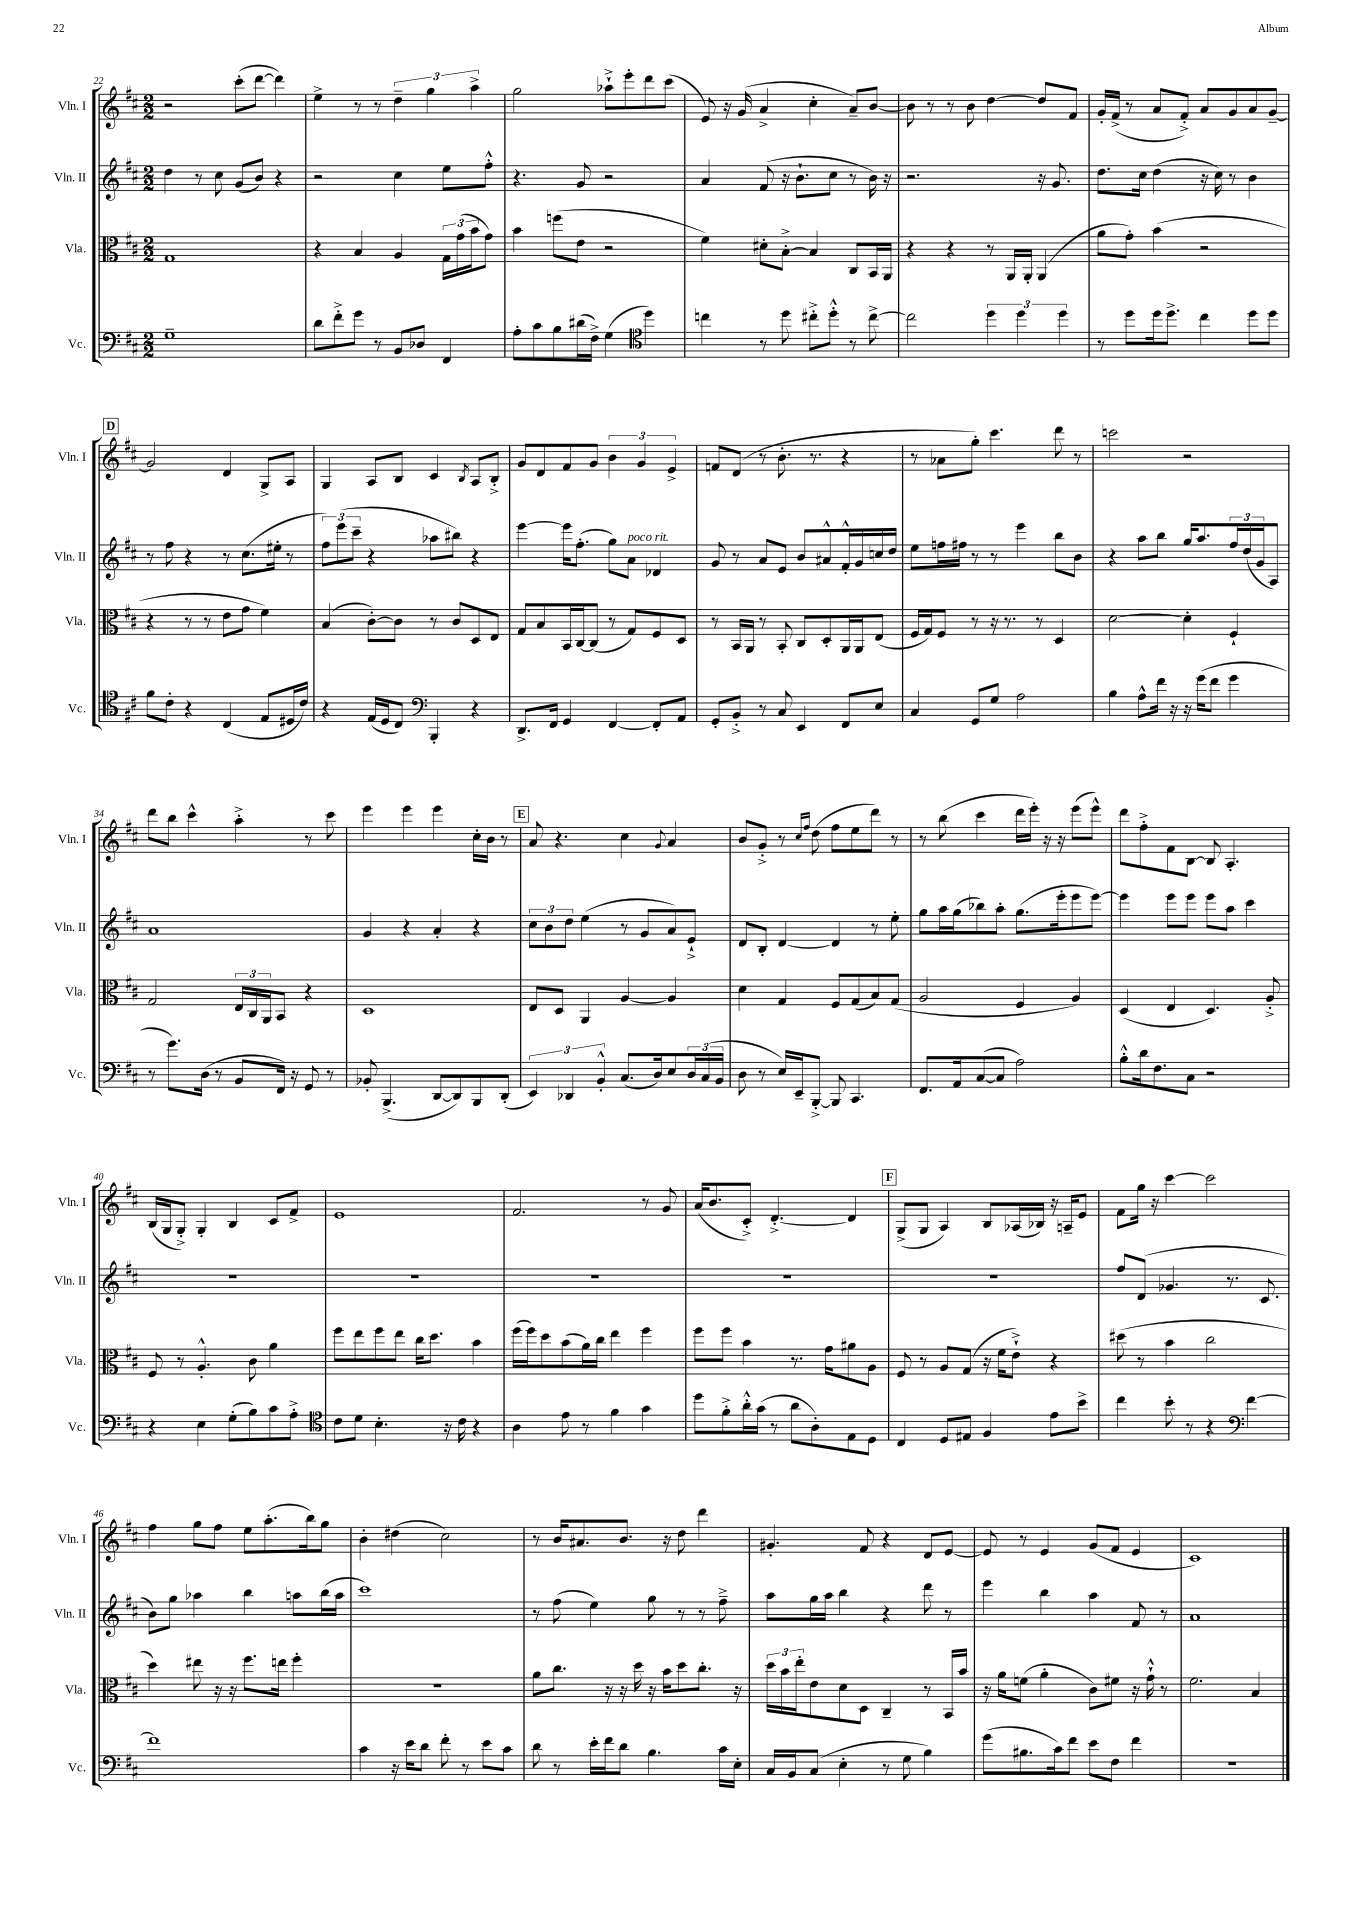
<<
\new StaffGroup <<
\new Staff = "s0" \with { instrumentName = "Vln. I" shortInstrumentName = "Vln. I" } {
    \clef treble \key d \major \numericTimeSignature \time 2/2
    r2 cis'''8-.( d'''8~ d'''4) |
    e''4-> r8 r8 \tuplet 3/2 { d''4-- g''4 a''4-> } |
    g''2 aes''8-!-> e'''8-. d'''8 cis'''8( |
    e'8) r16 g'16( a'4-> cis''4-. a'8--) b'8~ |
    b'8 r8 r8 b'8 d''4~ d''8 fis'8 |
    g'16-. fis'16->( r8 a'8 fis'8-.->) a'8 g'8 a'8 g'8~-- |
    \mark \markup { \box "D" } g'2 d'4 g8-> a8 |
    g4 a8 b8 cis'4 \acciaccatura { b8 } a8 b8-.-> |
    g'8 d'8 fis'8 g'8 \tuplet 3/2 { b'4 g'4 e'4-> } |
    f'8 d'8( r8 b'8.-. r8. r4 |
    r8 aes'8 g''8-.) cis'''4. d'''8 r8 |
    c'''2 r2 |
    d'''8 b''8 cis'''4-^ a''4-.-> r8 cis'''8 |
    e'''4 e'''4 e'''4 cis''16-. b'16 r8 |
    \mark \markup { \box "E" } a'8 r4. cis''4 \appoggiatura { g'8 } a'4 |
    b'8 g'8-.-> r8 \grace { cis''16 fis''16 } d''8( fis''8 e''8 d'''8) r8 |
    r8 b''8( cis'''4 d'''16 e'''16-.) r16 r16 e'''8( e'''8-^) |
    d'''8 fis''8-.-> fis'8 b8~ b8 a4.-. |
    b16( g16 g8-.->) g4-. b4 cis'8 fis'8-> |
    e'1 |
    fis'2. r8 g'8 |
    a'16( b'8. cis'8-.->) d'4.~-.-> d'4 |
    \mark \markup { \box "F" } g8->( g8 a4) b8 aes16( bes16) r16 a16-- e'8 |
    fis'8 g''16 r16 cis'''4~ cis'''2 |
    fis''4 g''8 fis''8 e''8 a''8.-.( b''16) g''8 |
    b'4-. dis''4( cis''2) |
    r8 b'16 ais'8. b'8. r16 d''8 d'''4 |
    gis'4.-. fis'8 r4 d'8 e'8~ |
    e'8 r8 e'4 g'8( fis'8 e'4 |
    cis'1) \bar "|." |
}
\new Staff = "s1" \with { instrumentName = "Vln. II" shortInstrumentName = "Vln. II" } {
    \clef treble \key d \major \numericTimeSignature \time 2/2
    d''4 r8 cis''8 g'8( b'8) r4 |
    r2 cis''4 e''8 fis''8-.-^ |
    r4. g'8 r2 |
    a'4 fis'8( r16 b'8.-! cis''8 r8 b'16) r16 |
    r2. r16 g'8. |
    d''8. cis''16 d''4( r16 cis''16) r8 b'4 |
    \mark \markup { \box "D" } r8 fis''8 r4 r8 cis''8.( eis''16-. r8 |
    \tuplet 3/2 { fis''8) e'''8( cis'''8-- } r4 aes''8 bis''8) r4 |
    e'''4~ e'''16 fis''8.-.( g''8) a'8^\markup { \italic "poco rit." } des'4 |
    g'8 r8 a'8 e'8 b'8 ais'8-^ fis'16-.-^ g'16 c''16 d''16 |
    e''8 f''16 fis''16 r8 r8 e'''4 b''8 b'8 |
    r4 a''8 b''8 g''16 a''8. \tuplet 3/2 { fis''16 d''16( g'16 } a8) |
    a'1 |
    g'4 r4 a'4-. r4 |
    \mark \markup { \box "E" } \tuplet 3/2 { cis''8 b'8 d''8 } e''4( r8 g'8 a'8) e'8-!-> |
    d'8 b8-. d'4~ d'4 r8 e''8-. |
    g''8 a''16 g''16( bes''8) a''8-. g''8.( e'''16-. e'''8 e'''8~) |
    e'''4 e'''8 e'''8 e'''8 a''8 cis'''4 |
    R1 |
    R1 |
    R1 |
    R1 |
    \mark \markup { \box "F" } R1 |
    fis''8 d'8( ges'4. r8. cis'8. |
    b'8) g''8 aes''4 b''4 a''8 b''16( a''16 |
    cis'''1) |
    r8 fis''8( e''4) g''8 r8 r8 fis''8---> |
    a''8 g''16 a''16 b''4 r4 d'''8 r8 |
    e'''4 b''4 a''4 fis'8 r8 |
    a'1 \bar "|." |
}
\new Staff = "s2" \with { instrumentName = "Vla." shortInstrumentName = "Vla." } {
    \clef alto \key d \major \numericTimeSignature \time 2/2
    g1 |
    r4 b4 a4 \tuplet 3/2 { g16 g'16( b'16 } g'8) |
    b'4 f''8( e'8 r2 |
    fis'4) dis'8-. b8~-.-> b4 cis8 b,16 a,16 |
    r4 r4 r8 a,16 a,16-. a,4( |
    a'8 g'8-.) b'4( r2 |
    \mark \markup { \box "D" } r4 r8 r8 e'8 g'8 fis'4) |
    b4( cis'8~-.) cis'8 r8 cis'8 d8 e8 |
    g8 b8 b,16 cis16~ cis8( r8 g8) fis8 d8 |
    r8 b,16 a,16 r8 b,8-. cis8 d8-. a,16 a,16 e8( |
    fis16 g16) fis8 r8 r16 r8. r8 d4 |
    d'2~ d'4-. fis4-! |
    g2 \tuplet 3/2 { e16 cis16 a,16 } b,8 r4 |
    d1 |
    \mark \markup { \box "E" } e8 d8 a,4 a4~ a4 |
    d'4 g4 fis8 g8( b8) g8( |
    a2 fis4 a4) |
    d4( e4 d4.) a8-.-> |
    fis8 r8 a4.-.-^ cis'8 a'4 |
    fis''8 e''8 fis''8 e''8 cis''16 d''8. b'4 |
    fis''16( fis''16) d''8 b'8( a'16) cis''16 e''4 fis''4 |
    fis''8 fis''8 b'4 r8. g'16 ais'8 a8 |
    \mark \markup { \box "F" } fis8 r8 a8 g8( r16 fis'16 e'8-!->) r4 |
    dis''8( r8 b'4 cis''2 |
    d''4) eis''8 r16 r16 fis''8. e''16 fis''4-. |
    R1 |
    a'8 cis''8. r16 r16 d''16 r16 b'16 d''8 cis''8.-. r16 |
    \tuplet 3/2 { d''16 b'16 e''16-. } e'8 d'8 d8 cis4-- r8 b,16 b'16 |
    r16 a'16 f'8( a'4-. cis'8) fis'8 r16 g'16-!-^ r8 |
    fis'2. b4 \bar "|." |
}
\new Staff = "s3" \with { instrumentName = "Vc." shortInstrumentName = "Vc." } {
    \clef bass \key d \major \numericTimeSignature \time 2/2
    g1-- |
    d'8 fis'8-.-> g'8 r8 b,8 des8 fis,4 |
    a8-. cis'8 b8 dis'16( fis16->) g4( \clef tenor d''4) |
    c''4 r8 d''8 cis''8-.-> d''8-.-^ r8 cis''8~-> |
    cis''2 \tuplet 3/2 { d''4 d''4 d''4 } |
    r8 d''8 d''16 d''8.-> cis''4 d''8 d''8 |
    \mark \markup { \box "D" } fis'8 cis'8-. r4 cis4( e8 dis16 cis'16) |
    r4 e16( d16 cis8) \clef bass b,,4-. r4 |
    d,8.-> fis,16 g,4 fis,4~ fis,8-. a,8 |
    g,8-. b,8-.-> r8 cis8 e,4 fis,8 e8 |
    cis4 g,8 g8 a2 |
    b4 a8-^ fis'16 r16 r16 g'16( fis'8 g'4 |
    r8 g'8.) d16( r8 b,8 fis,16) r16 g,8 r8 |
    bes,8-. b,,4.->( d,8~ d,8) b,,8 d,8-.( |
    \mark \markup { \box "E" } \tuplet 3/2 { e,4) des,4 b,4-.-^ } cis8.( d16) e8 \tuplet 3/2 { d16 cis16( b,16 } |
    d8 r8 e16) e,16-- b,,8~-.-> b,,8 cis,4. |
    fis,8. a,16 cis8~( cis8 a2) |
    b8-.-^ d'16 fis8. cis8 r2 |
    r4 e4 g8-.( b8) cis'8 a8-.-> |
    \clef tenor cis'8 d'8 b4.-. r16 cis'16 r4 |
    a4 e'8 r8 fis'4 g'4 |
    d''8 fis'8-.-> a'16-.-^ g'16( r8 a'8 a8-.) e8 d8 |
    \mark \markup { \box "F" } cis4 d8 eis8 fis4 e'8 b'8-> |
    cis''4 b'8-. r8 r4 \clef bass fis'4~ |
    fis'1 |
    cis'4 r16 e'16 d'8 fis'8-. r8 e'8 cis'8 |
    d'8 r8 e'16-. fis'16 d'8 b4. cis'16 e16-. |
    cis16 b,16 cis8( e4-. r8 g8 b4) |
    g'8( bis8. cis'16) fis'8 e'8 fis8 fis'4 |
    R1 \bar "|." |
}
>>
>>
\layout { \context { \Score currentBarNumber = #22 } }
